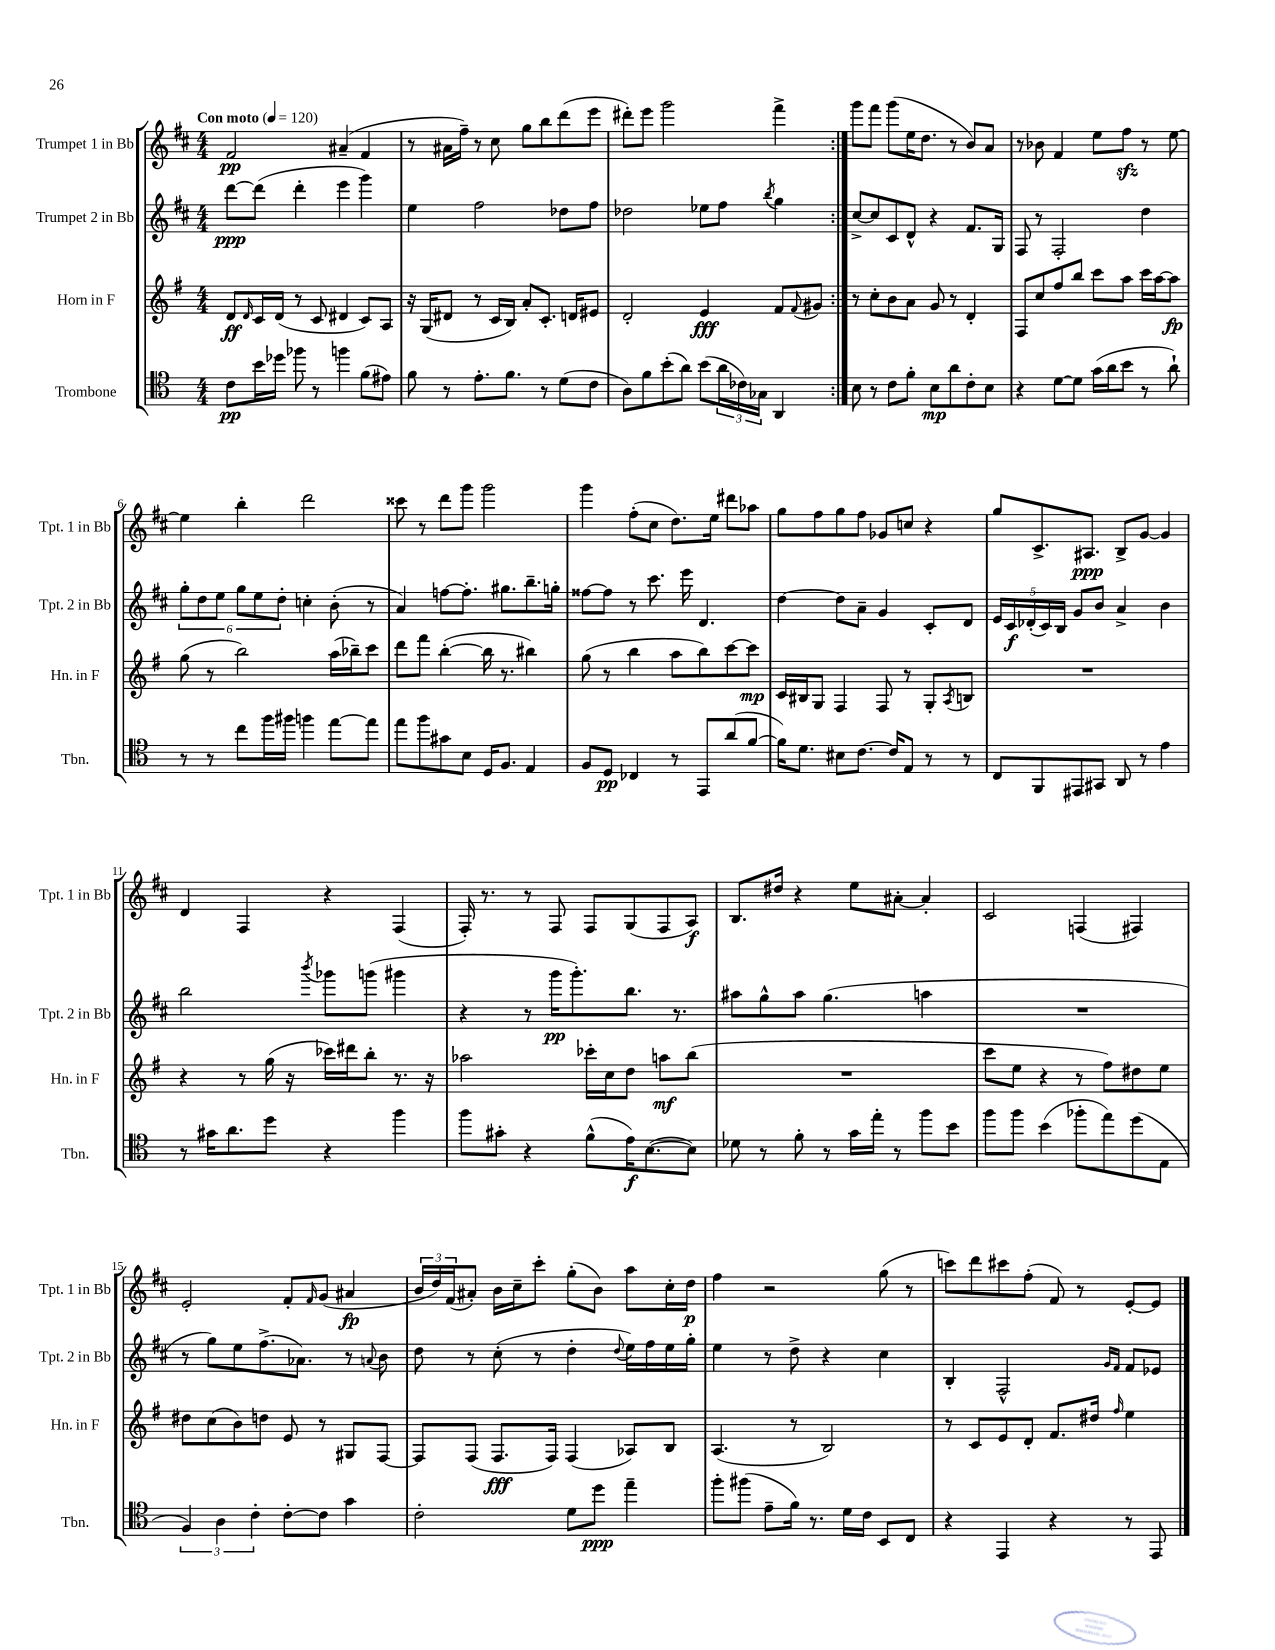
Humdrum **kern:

**kern	**kern	**kern	**kern
*staff4	*staff3	*staff2	*staff1
*clefC4	*clefG2	*clefG2	*clefG2
*k[]	*k[f#]	*k[f#c#]	*k[f#c#]
*M4/4	*M4/4	*M4/4	*M4/4
*MM120	*MM120	*MM120	*MM120
8c\L	8d/L	[8ddd\L	2f#/
.	16qqd/	.	.
16b\L	16c/L	(8ddd\]J	.
16dd-\JJ	(16d/JJ	.	.
8ff-\	8r	4ddd'\	.
8r	8c/	.	.
4ff\	4d#/	4eee\	(4a#~/
(8f\L	8c/L)	4ggg\)	4f#/
8e#\J)	8A/J	.	.
=	=	=	=
8f\	16r	4ee\	8r
.	(16G/LK	.	.
8r	8d#/J	.	16a#\LL
.	.	.	16ff#~\JJ)
8.e'\L	8r	2ff#\	8r
.	16c/LL	.	8cc#\
8.f\J	16B/JJ)	.	.
.	8a'/L	.	8gg\L
8r	8.c'/J	.	8bb\
(8d\L	.	8dd-\L	(8ddd\
.	16d/LK	.	.
8c\J	8e#/J	8ff#\J	8eee\J
=	=	=	=
8A\L)	2d'/	2dd-\	8ddd#'\L)
8f\	.	.	8eee\J
(8b'\	.	.	2ggg\
8a\J)	.	.	.
(8b\L	4e/	8ee-\L	.
24a\L	.	8ff#\J	.
24c-\)	.	.	.
24G-\JJ	.	.	.
.	.	8qbb/	.
4AA/	8f#/L	4gg\	4fff#^\
.	8qqf#/	.	.
.	8g#/J	.	.
=:|!	=:|!	=:|!	=:|!
8B\	8r	[8cc#^/L	8ggg\L
8r	8cc'\L	8cc#/]	8fff#\J
8c\L	8b\	8c#/	(8ggg\L
8f'\J	8a\J	8d^^/J	16ee\K
.	.	.	8.dd\J
8B\L	8g/	4r	.
8a\	8r	.	8r
8c'\	4d'/	8.f#/L	8b/L)
8B\J	.	.	8a/J
.	.	16G/Jk	.
=	=	=	=
4r	8F#/L	8F#/	8r
.	8cc/	8r	8b-\
[8d\L	8ff#/	2F#'/	4f#/
8d\]J	8bb/J	.	.
(16g\LL	8ccc\L	.	8ee\L
16a\J	.	.	.
8b\J	8aa\J	.	8ff#\J
8r	16ccc\LL	4dd\	8r
.	[16aa\J	.	.
8a`\)	8aa\]J	.	[8ee\
=	=	=	=
8r	(8gg\	12gg'\L	4ee\]
.	.	12dd\	.
8r	8r	.	.
.	.	12ee\J	.
8cc\L	2bb\)	12gg\L	4bb'\
.	.	12ee\	.
16ff\L	.	.	.
.	.	12dd'\J	.
16ff#\JJ	.	.	.
4ff\	.	4cc'\	2ddd\
[8ee\L	(16aa\LL	(8b'\	.
.	16bb-~\J)	.	.
8ee\]J	8ccc\J	8r	.
=	=	=	=
8ee\L	8ddd\L	4a/)	8ccc##\
8ff\	8fff#\J	.	8r
8g#\	([4bb'\	[8ff\L	8ddd\L
8B\J	.	8.ff'\]J	8ggg\J
16D/LK	16bb\]	.	2ggg\
8.F/J	8.r	8.gg#\L	.
4E/	4bb#\)	8.bb~\	.
.	.	16gg'\Jk	.
=	=	=	=
8F/L	(8gg\	[8ff##\L	4ggg\
8D/J	8r	8ff##\]J	.
4C-/	4bb\	8r	(8ff#'\L
.	.	8.ccc#\	8cc#\J
8r	8aa\L	.	8.dd\L)
.	.	16eee\	.
8EE/L	8bb\)	4.d/	.
.	.	.	16ee\Jk
(8a/	[8ccc\	.	8ddd#\L
[8f/J	8ccc\]J	.	8aa-\J
=	=	=	=
16f\]LK)	16c/LL	[4dd\	8gg\L
8.d\J	16B#/J	.	.
.	8G/J	.	8ff#\
8B#\L	4F#/	8dd\]L	8gg\
[8.c\J	.	8a~\J	8ff#\J
.	8F#/	4g/	8g-/L
16c/]LK	.	.	.
8E/J	8r	.	8cc/J
8r	8G'/L	8c#'/L	4r
.	8qA/	.	.
8r	8B/J	8d/J	.
=	=	=	=
8C/L	1r	20e/LL	8gg/L
.	.	20c#/	.
.	.	(20d-'/	.
8FF/	.	.	8.c#^/
.	.	20c#/)	.
.	.	20B/JJ	.
8EE#/	.	8g/L	.
.	.	.	8.A#/J
8GG#/J	.	8b/J	.
8AA/	.	4a^/	8B^/L
8r	.	.	[8g/J
4e\	.	4b\	4g/]
=	=	=	=
8r	4r	2bb\	4d/
16g#\LK	.	.	.
8.a\	.	.	.
.	8r	.	4F#/
8dd\J	(16gg\	.	.
.	16r	.	.
.	.	8qbbb/	.
4r	16ccc-\LL)	8ggg-\L	4r
.	16ddd#\J	.	.
.	8bb'\J	(8ggg\J	.
4ff\	8.r	4ggg#\	(4F#/
.	16r	.	.
=	=	=	=
8ff\L	2aa-\	4r	16F#'/)
.	.	.	8.r
8g#'\J	.	.	.
4r	.	8r	8r
.	.	16ggg\LK	8F#/
.	.	8.ggg'\)	.
(8f^^\L	16ccc-'\LL	.	8F#/L
.	16cc\J	.	.
16e\K)	8dd\J	8.bb\J	(8G/
([8.B\	.	.	.
.	8aa\L	.	8F#/
.	.	8.r	.
8B\]J)	(8bb\J	.	8A/J)
=	=	=	=
8d-\	1r	8aa#\L	8.B/L
8r	.	8gg^^\	.
.	.	.	16dd#/Jk
8f'\	.	8aa#\J	4r
8r	.	(4.gg\	.
16g\LL	.	.	8ee\L
16ee'\JJ	.	.	.
8r	.	.	[8a#'\J
8ff\L	.	4aa\	4a#'/]
8b\J	.	.	.
=	=	=	=
8ff\L	8ccc\L	1r	2c#/
8ff\J	8ee\J	.	.
(4b\	4r	.	.
8ff-'\L	8r	.	(4F/
8ee\)	8ff#\L)	.	.
(8dd\	8dd#\	.	4F#/)
8E\J	8ee\J	.	.
=	=	=	=
6F/)	8dd#\L	8r	2e'/
.	(8cc\	8gg\L)	.
6A\	.	.	.
.	8b\)	8ee\	.
6c'\	.	.	.
.	8dd\J	(8.ff#^\	.
[8c'\L	8e/	.	8f#'/L
.	.	8.a-\J)	.
.	.	.	16qqf#/
8c\]J	8r	.	(8g/J
4g\	8G#/L	8r	4a#/
.	.	8qqa/	.
.	[8F#/J	8b\	.
=	=	=	=
2c'\	8F#/]L	8dd\	24b/LL
.	.	.	24dd/)
.	.	.	(24f#/J
.	(8F#/J	8r	8a#'/J)
.	8.F#/L	(8cc#'\	16b\LL
.	.	.	16cc#~\J
.	.	8r	8ccc#'\J
.	16F#/Jk)	.	.
8d\L	(4F#/	4dd'\	(8gg'\L
8dd\J	.	.	8b\J)
.	.	8qqdd/	.
4ee~\	8A-/L)	16ee\LL)	8aa\L
.	.	16ff#\	.
.	8B/J	16ee\	16cc#'\L
.	.	16gg'\JJ	16dd\JJ
=	=	=	=
8ff'\L	(4.A/	4ee\	4ff#\
(8ff#\J	.	.	.
8e~\L	.	8r	2r
16f\Jk)	8r	8dd^\	.
8.r	.	.	.
.	2B/)	4r	.
16d\LL	.	.	.
16c\JJ	.	.	.
8BB/L	.	4cc#\	(8gg\
8C/J	.	.	8r
=	=	=	=
4r	8r	4B'/	8ccc\L)
.	8c/L	.	8ddd\
4EE/	8e/	2F#^^/	8ccc#\
.	8d'/J	.	(8ff#'\J
4r	8.f#/L	.	8f#/)
.	.	.	8r
.	16dd#/Jk	.	.
.	.	16qqg/LL	.
.	16qqff#/	16qqf#/JJ	.
8r	4ee\	8f#/L	[8e'/L
8EE/	.	8e-/J	8e/]J
==	==	==	==
*-	*-	*-	*-
